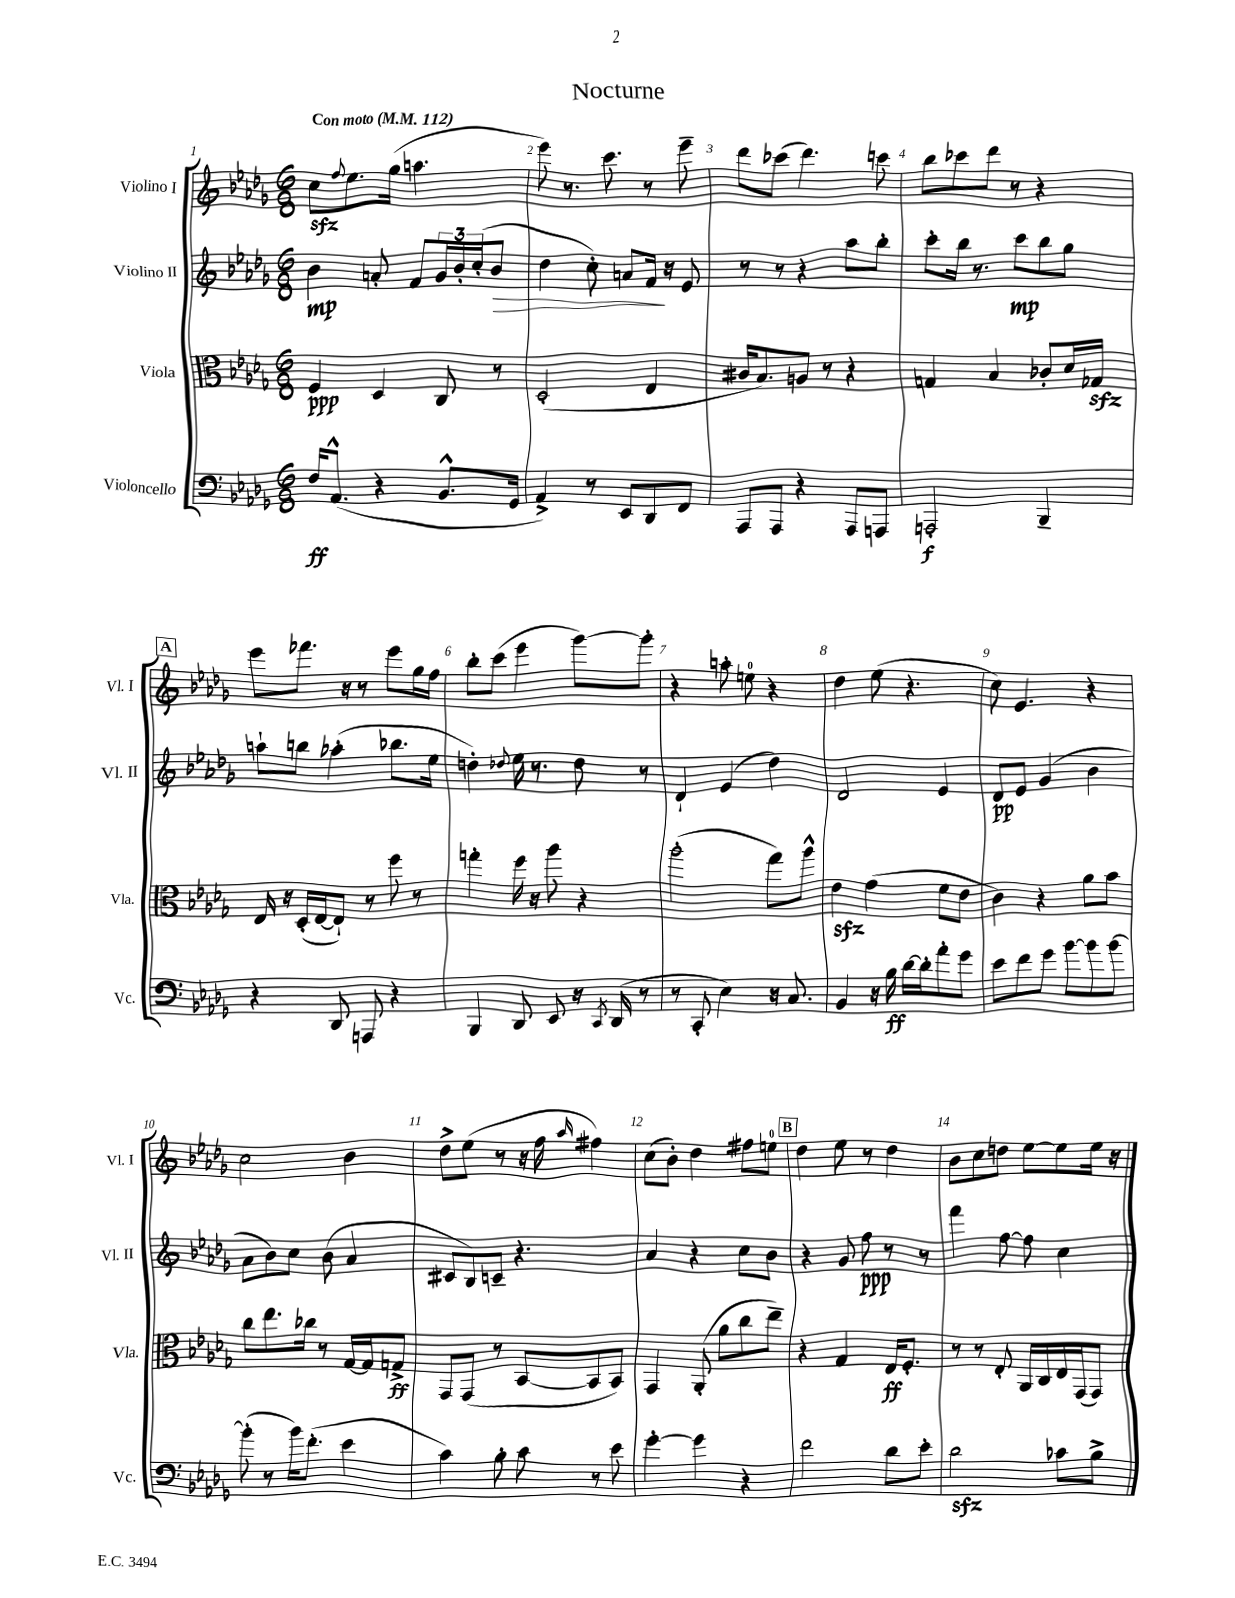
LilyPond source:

\header { title = "Nocturne" }
<<
\new StaffGroup <<
\new Staff = "s0" \with { instrumentName = "Violino I" shortInstrumentName = "Vl. I" } {
    \clef treble \key des \major \numericTimeSignature \time 6/8 \tempo "Con moto" 4 = 112
    c''8\sfz \appoggiatura { f''8 } ees''8. ges''16( a''4. |
    ees'''8) r8. c'''8. r8 ees'''8-- |
    des'''8 ces'''8( des'''4.) c'''8 |
    bes''8 ces'''8 des'''8 r8 r4 |
    \mark \markup { \box "A" } ees'''8 fes'''8. r16 r8 ees'''8 ges''16 f''16 |
    bes''8-. c'''8( ees'''4 ges'''8~) ges'''8-. |
    r4 a''8-. e''8-0 r4 |
    des''4 ees''8( r4. |
    c''8) ees'4. r4 |
    c''2 bes'4 |
    des''8-> ees''8( r8 r16 f''16 \grace { aes''16 } fis''4) |
    c''8( bes'8-.) des''4 fis''8 e''8-0 |
    \mark \markup { \box "B" } des''4 ees''8 r8 des''4 |
    bes'8 c''8 d''8 ees''8~ ees''8 ees''16 r16 \bar "|." |
}
\new Staff = "s1" \with { instrumentName = "Violino II" shortInstrumentName = "Vl. II" } {
    \clef treble \key des \major \numericTimeSignature \time 6/8
    bes'4\mp a'8-. f'8 \tuplet 3/2 { ges'16 bes'16-. c''16-.( } bes'8\> |
    des''4 c''8-.) a'8 f'16\! r16 ees'8 |
    r8 r8 r4 aes''8 bes''8-. |
    c'''8-. bes''16 r8. c'''8\mp bes''8 ges''8 |
    \mark \markup { \box "A" } a''8-! b''8 aes''4-.( bes''8. ees''16 |
    d''4-.) \appoggiatura { des''8 } ees''16 r8. des''8 r8 |
    des'4-! ees'4( des''4) |
    des'2 ees'4 |
    des'8\pp ees'8 ges'4( bes'4 |
    aes'8 bes'8) c''8 bes'8( aes'4 |
    cis'8 bes8) c'8-- r4. |
    aes'4 r4 c''8 bes'8 |
    \mark \markup { \box "B" } r4 ges'8 f''8\ppp r8 r8 |
    f'''4 f''8~ f''8 c''4 \bar "|." |
}
\new Staff = "s2" \with { instrumentName = "Viola" shortInstrumentName = "Vla." } {
    \clef alto \key des \major \numericTimeSignature \time 6/8
    f4\ppp des4 c8 r8 |
    des2-.( ees4 |
    cis'16 bes8.) a8 r8 r4 |
    g4 bes4 ces'8-. des'16 ges16\sfz |
    \mark \markup { \box "A" } ees16 r16 des16-.( ees16~ ees8-!) r8 f''8 r8 |
    g''4-. f''16 r16 aes''8 r4 |
    aes''2-.( ges''8) aes''8-^ |
    ees'4\sfz ges'4( f'8 ees'8 |
    c'4) r4 aes'8 bes'8 |
    c''8 ees''8. ces''16 r8 ges16~ ges16 g8->\ff |
    ges,8 ges,8( r8 bes,8~ bes,8 bes,8) |
    ges,4 aes,8-.( aes'8 c''8 ees''8--) |
    \mark \markup { \box "B" } r4 ges4 ees16\ff f8.-. |
    r8 r8 ees8-. aes,16 c16 ees16 ges,16( ges,8) \bar "|." |
}
\new Staff = "s3" \with { instrumentName = "Violoncello" shortInstrumentName = "Vc." } {
    \clef bass \key des \major \numericTimeSignature \time 6/8
    f16\ff aes,8.-^( r4 bes,8.-^ ges,16 |
    aes,4->) r8 ees,8 des,8 f,8 |
    aes,,8 aes,,8 r4 aes,,8 a,,8 |
    a,,2-.\f bes,,4-- |
    \mark \markup { \box "A" } r4 des,8 a,,8 r4 |
    bes,,4 des,8 ees,8 r16 \acciaccatura { c,8 } des,16( r8 |
    r8 c,8-. ees4) r16 c8. |
    bes,4 r16 bes16\ff des'16~ des'16-. aes'8-. ges'8 |
    ees'8 f'8 ges'8 bes'8~ bes'8 bes'8~ |
    bes'8-.( r8 bes'16) f'8.-.( ees'4 |
    c'4) bes8-. c'8 r8 ees'8 |
    ges'4~-. ges'4 r4 |
    \mark \markup { \box "B" } f'2 des'8 ees'8-. |
    des'2\sfz ces'8 bes8-> \bar "|." |
}
>>
>>
\layout { \context { \Score \override BarNumber.break-visibility = ##(#f #t #t) barNumberVisibility = #all-bar-numbers-visible } }
